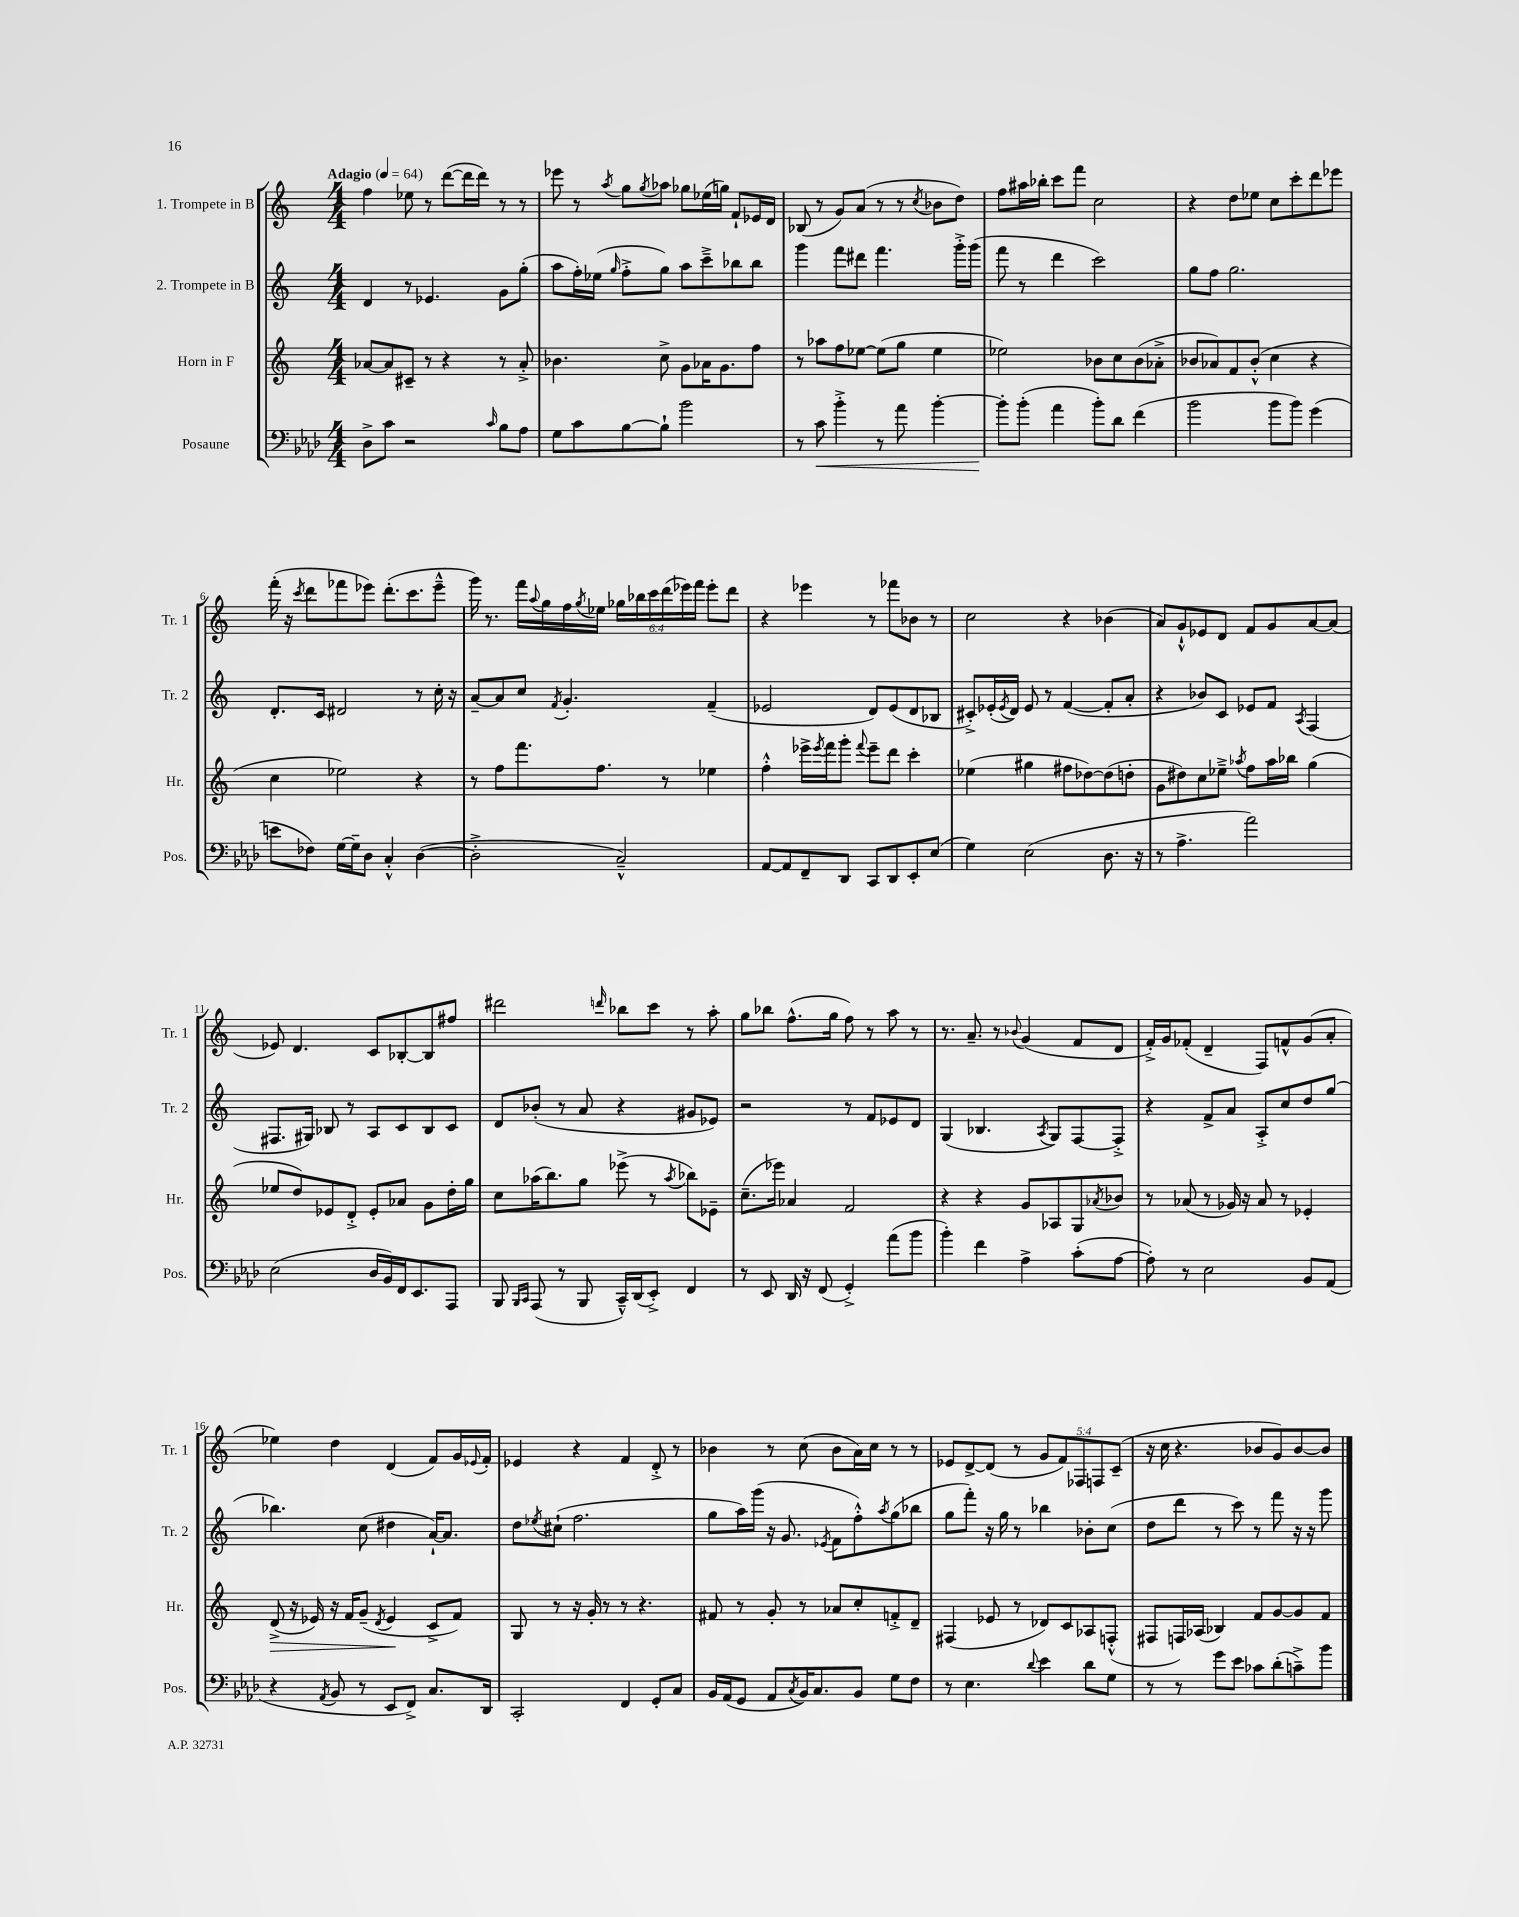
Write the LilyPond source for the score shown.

<<
\new StaffGroup <<
\new Staff = "s0" \with { instrumentName = "1. Trompete in B" shortInstrumentName = "Tr. 1" } {
    \clef treble \key c \major \numericTimeSignature \time 4/4 \override Staff.TupletNumber.text = #tuplet-number::calc-fraction-text \tempo "Adagio" 4 = 64
    f''4 ees''8 r8 d'''8~( d'''16 d'''16) r8 r8 |
    ees'''8 r8 \acciaccatura { a''8 } g''8 \acciaccatura { g''8 } aes''8 ges''8 ees''16( g''16) f'8-! ees'16 d'16 |
    bes8( r8 g'8) a'8( r8 r8 \acciaccatura { c''8 } bes'8 d''8) |
    f''8 ais''16 bes''16-. c'''8 f'''8 c''2 |
    r4 d''8 ees''8 c''8 c'''8-. d'''8 ees'''8 |
    f'''16-.( r16 \acciaccatura { c'''8 } d'''8 fes'''8 ees'''8) d'''8.-.( c'''8. ees'''8---^ |
    g'''16) r8. f'''16 \appoggiatura { a''8 } g''16 f''16 \acciaccatura { g''8 } ees''16 \tuplet 6/4 { ges''16 bes''16 c'''16 d'''16( ees'''16) f'''16 } ees'''8-. d'''8 |
    r4 ees'''4 r8 fes'''8 bes'8 r8 |
    c''2 r4 bes'4( |
    a'8) g'8-!-^ ees'8 d'8 f'8 g'8 a'8~ a'8( |
    ees'8) d'4. c'8 bes8~-. bes8 fis''8 |
    dis'''2 \grace { d'''16 } bes''8 c'''8 r8 a''8-. |
    g''8 bes''8 f''8.-^( g''16 f''8) r8 a''8 r8 |
    r8. a'8.-- r8 \appoggiatura { bes'8 } g'4( f'8 d'8 |
    f'16-.->) g'16 fes'8-.( d'4-- f8) f'8-^ g'8( a'8-. |
    ees''4) d''4 d'4( f'8) g'16 \appoggiatura { ees'8 } f'16-. |
    ees'4 r4 f'4 d'8-.-> r8 |
    bes'4 r8 c''8( bes'8 a'16) c''16 r8 r8 |
    ees'8 d'8~-> d'8( r8 \tuplet 5/4 { g'8 f'8) fes8 f8 c'8--( } |
    r16 c''16 r4. bes'8 g'8) bes'8~ bes'8 \bar "|." |
}
\new Staff = "s1" \with { instrumentName = "2. Trompete in B" shortInstrumentName = "Tr. 2" } {
    \clef treble \key c \major \numericTimeSignature \time 4/4
    d'4 r8 ees'4. g'8 g''8-.( |
    a''8 f''16-.) ees''16( \grace { g''16 } f''8-.-> g''8) a''8 c'''8---> bes''8 bes''8 |
    g'''4 f'''8 dis'''8 f'''4. g'''16-.-> g'''16( |
    f'''8 r8 d'''4 c'''2) |
    g''8 f''8 g''2. |
    d'8.-. c'16 dis'2 r8 c''16-. r16 |
    a'8~-- a'8 c''8 \acciaccatura { f'8 } g'4.-. f'4--( |
    ees'2 d'8) ees'8( d'8 bes8 |
    cis'8-.->) ees'16-.( \acciaccatura { ees'8 } d'16) ees'8 r8 f'4~( f'8-. a'8-. |
    r4 bes'8) c'8 ees'8 f'8 \acciaccatura { a8 } f4( |
    fis8. gis16) bes8 r8 a8 c'8 bes8 c'8 |
    d'8 bes'8-.( r8 a'8 r4 gis'8 ees'8) |
    r2 r8 f'8 ees'8 d'8 |
    g4( bes4. \acciaccatura { a8 } g8) f8~ f8-.-> |
    r4 f'8-> a'8 a8-.-> c''8 d''8 g''8( |
    bes''4.) c''8( dis''4 a'16~-!) a'8. |
    d''8 \acciaccatura { ees''8 } cis''8-!( f''2. |
    g''8 a''16) g'''16( r16 g'8. \acciaccatura { ees'8 } f'8 f''8-.-^) \acciaccatura { a''8 } g''8( bes''8 |
    g''8 f'''8-.) r16 g''16 r8 bes''4 bes'8-. c''8( |
    d''8 d'''8 r8 c'''8) r8 f'''8 r16 r16 g'''8 \bar "|." |
}
\new Staff = "s2" \with { instrumentName = "Horn in F" shortInstrumentName = "Hr." } {
    \clef treble \key c \major \numericTimeSignature \time 4/4
    aes'8~ aes'8 cis'8-- r8 r4 r8 aes'8-.-> |
    bes'4. c''8-> g'8 aes'16 g'8. f''8 |
    r8 aes''8 f''8 ees''8~ ees''8( g''8 ees''4 |
    ees''2) bes'8 c''8 bes'8( aes'8-.-> |
    bes'8 aes'8) f'8 bes'8-.-^( c''4 r4 |
    c''4 ees''2) r4 |
    r8 f''8 f'''8. f''8. r8 ees''4 |
    f''4-.-^ ees'''16-> \acciaccatura { ees'''8 } f'''16 g'''8-. \appoggiatura { f'''8 } ees'''8-- d'''8 c'''4-. |
    ees''4( gis''4 fis''8 des''8~) des''8( d''8-. |
    g'8 dis''8) c''8 ees''8---> \acciaccatura { aes''8 } f''8 aes''16 bes''16 g''4( |
    ees''8 d''8) ees'8 d'8-.-> ees'8-. aes'8 g'8 d''16-. g''16 |
    c''8 aes''16( b''8.) g''8 ees'''8->( r8 \acciaccatura { aes''8 } bes''8) ees'8-- |
    c''8.--( ees'''16) aes'4 f'2 |
    r4 r4 g'8 aes8 g8 \acciaccatura { aes'8 } bes'8 |
    r8 aes'8( r8 ges'16) r16 aes'8 r8 ees'4-. |
    d'8->\>( r16 ees'16) r16 f'16 g'8--( \acciaccatura { d'8 } ees'4\! c'8-> f'8) |
    g8 r8 r16 g'16-. r8 r8 r4. |
    fis'8 r8 g'8-. r8 aes'8 c''8-. f'8-.-> d'8-- |
    fis4( ees'8 r8 des'8) c'8 aes8 f8-.-^( |
    fis8 f16) aes16( bes4) f'8 g'8~ g'8 f'8 \bar "|." |
}
\new Staff = "s3" \with { instrumentName = "Posaune" shortInstrumentName = "Pos." } {
    \clef bass \key aes \major \numericTimeSignature \time 4/4
    des8-> c'8 r2 \grace { c'16 } bes8 aes8 |
    g8 c'8 bes8~ bes8-! bes'2 |
    r8 c'8\< bes'4-.-> r8 aes'8 bes'4~-. |
    bes'8-.\! bes'8-.( aes'4 bes'8-.) des'8 f'4( |
    bes'2 bes'8 bes'8) g'4( |
    e'8 fes8) g16~ g16-- des8 c4-.-^ des4~( |
    des2-.-> c2---^) |
    aes,8~ aes,8 f,8-- des,8 c,8 des,8 ees,8-. ees8( |
    g4) ees2( des8. r16 |
    r8 aes4.-> aes'2) |
    ees2( des16 bes,16) f,16 ees,8. aes,,8 |
    bes,,8 \grace { bes,,16 c,16 } aes,,8( r8 bes,,8 c,16---^) des,16( ees,8-.->) f,4 |
    r8 ees,8 des,16 r16 f,8( g,4-.->) aes'8( bes'8 |
    bes'4-.) f'4 aes4-> c'8-.( aes8~ |
    aes8-.) r8 ees2 bes,8 aes,8( |
    r4 \acciaccatura { aes,8 } bes,8 r8 ees,8 f,8->) c8. des,16 |
    c,2-. f,4 g,8-. c8 |
    bes,16 aes,16( g,8 aes,8 \acciaccatura { c8 } bes,16) c8. bes,8 g8 f8 |
    r8 ees4. \appoggiatura { des'8 } ees'4 des'8 g8 |
    r8 r8 g'8 ees'8 ces'8 des'8-.( c'8--->) bes'8 \bar "|." |
}
>>
>>
